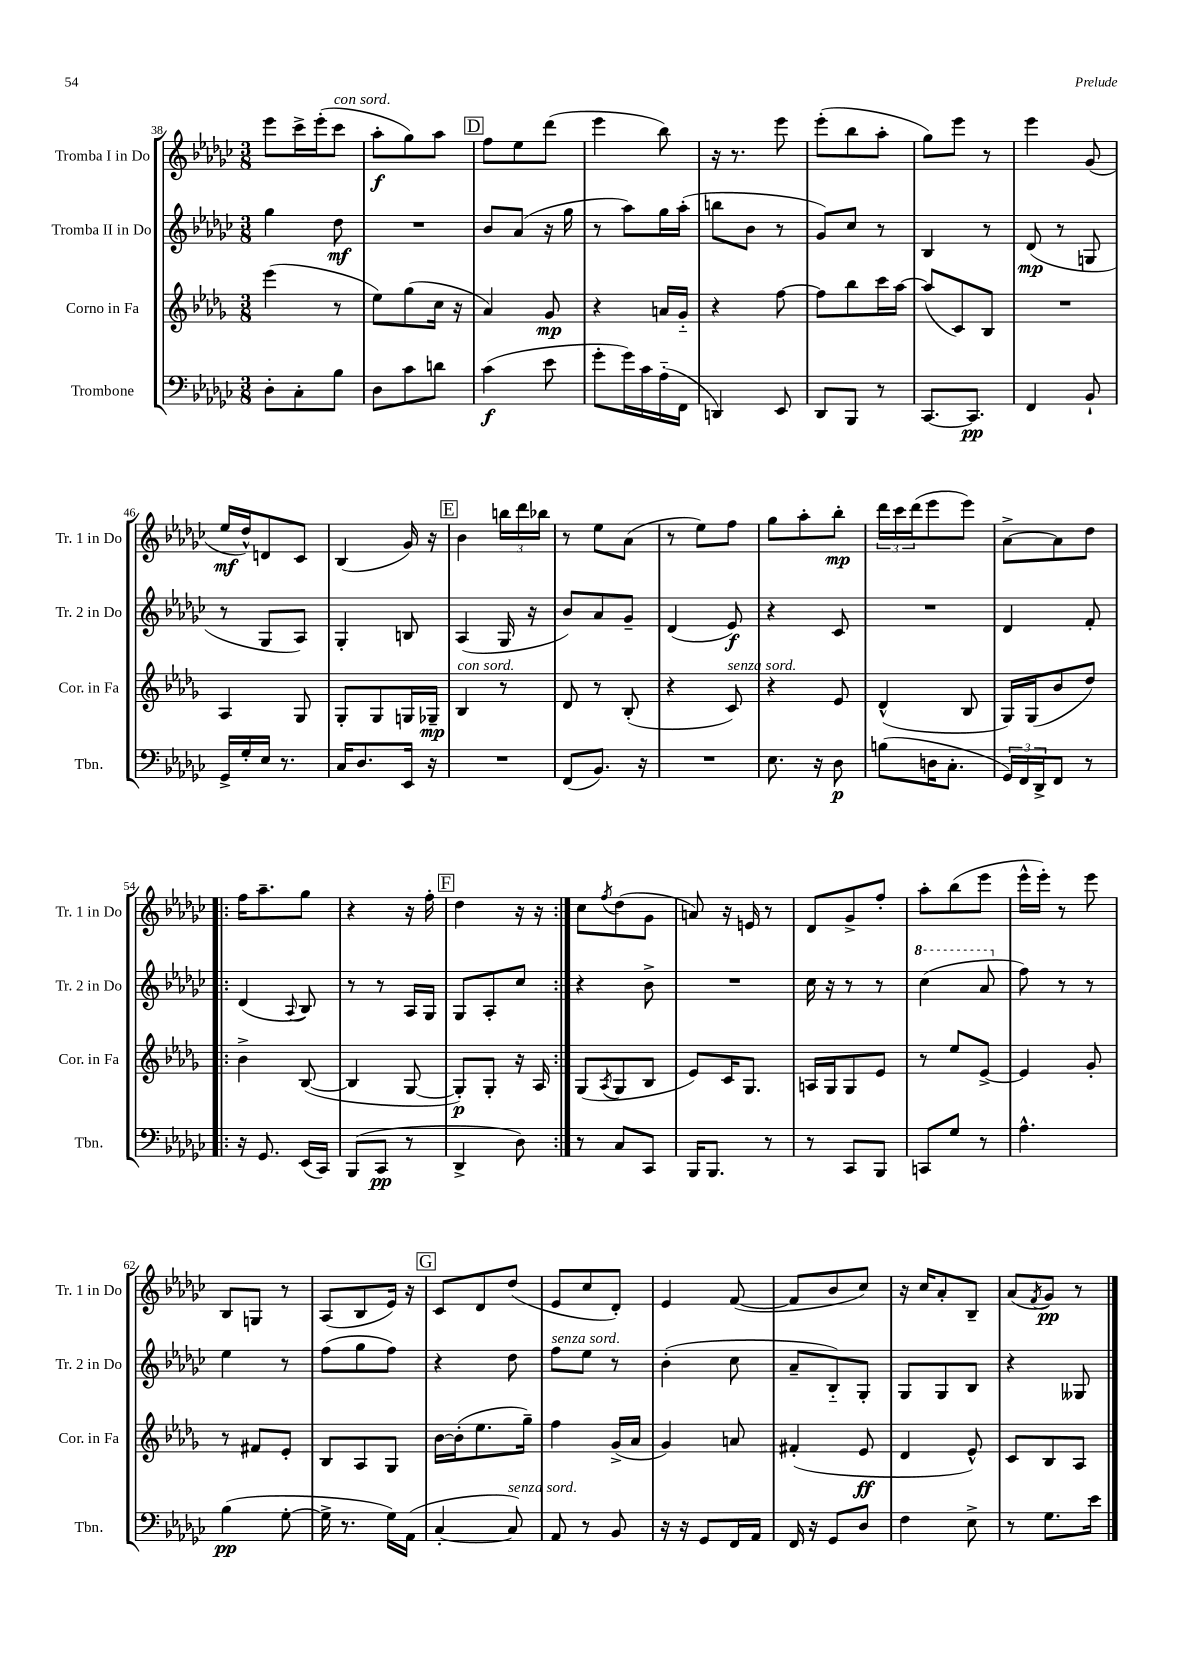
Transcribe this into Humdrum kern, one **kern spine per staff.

**kern	**kern	**kern	**kern
*staff4	*staff3	*staff2	*staff1
*clefF4	*clefG2	*clefG2	*clefG2
*k[b-e-a-d-g-c-]	*k[b-e-a-d-g-]	*k[b-e-a-d-g-c-]	*k[b-e-a-d-g-c-]
*M3/8	*M3/8	*M3/8	*M3/8
8D-'	(4eee-	4gg-	8eee-
8C-'	.	.	16ccc-^
.	.	.	(16eee-'
8B-	8r	8dd-	8ccc-
=	=	=	=
8D-	8ee-)	4.r	8aa-'
8c-	(8gg-	.	8gg-)
8d	16cc	.	8aa-
.	16r	.	.
=	=	=	=
(4c-	4a-)	8b-	8ff
.	.	(8a-	8ee-
8e-	8g-	16r	(8ddd-
.	.	16gg-	.
=	=	=	=
8g-'	4r	8r	4eee-
16g-)	.	8aa-)	.
16c-	.	.	.
(16A-'~	16a	16gg-	8bb-)
16FF	16g-'~	(16aa-'	.
=	=	=	=
4DD)	4r	8bb	16r
.	.	.	8.r
.	.	8b-	.
8EE-	[8ff	8r	8eee-
=	=	=	=
8DD-	8ff]	8g-)	(8eee-'
8BBB-	8bb-	8cc-	8bb-
8r	16ccc	8r	8aa-'
.	[16aa-	.	.
=	=	=	=
[8.CC-	(8aa-]	4B-	8gg-)
.	8c)	.	8eee-
8.CC-]	.	.	.
.	8B-	8r	8r
=	=	=	=
4FF	4.r	(8d-	4eee-
.	.	8r	.
8BB-`	.	8G	(8g-
=	=	=	=
16GG-^	4A-	8r	16ee-
16G-'	.	.	16dd-^^)
16E-	.	8G-	8d
8.r	.	.	.
.	8G-	8A-)	8c-
=	=	=	=
16C-	8G-'	4G-'	(4B-
8.D-	.	.	.
.	8G-	.	.
16EE-	16G	8B	16g-)
16r	16G-~	.	16r
=	=	=	=
4.r	4B-	(4A-	4b-
.	8r	16G-	24bb
.	.	.	24ddd-
.	.	16r	.
.	.	.	24bb-
=	=	=	=
(8FF	8d-	8b-)	8r
8.BB-)	8r	8a-	8ee-
.	(8B-'	8g-~	(8a-
16r	.	.	.
=	=	=	=
4.r	4r	(4d-	8r
.	.	.	8ee-)
.	8c)	8e-)	8ff
=	=	=	=
8.E-	4r	4r	8gg-
.	.	.	8aa-'
16r	.	.	.
8D-	8e-	8c-	8bb-'
=	=	=	=
(8B	(4d-^^	4.r	24ddd-
.	.	.	24ccc-
.	.	.	(24ddd-
16D	.	.	8eee-
8.C-'	.	.	.
.	8B-	.	8eee-)
=	=	=	=
24GG-)	16G-)	4d-	[8a-^
24FF	.	.	.
.	(16G-	.	.
24DD-^	.	.	.
8FF	8b-	.	8a-]
8r	8dd-)	8f'	8dd-
=!|:	=!|:	=!|:	=!|:
16r	4b-^	(4d-	16ff
8.GG-	.	.	8.aa-~
.	.	8qqA-	.
(16EE-	([8B-	8B-)	8gg-
16CC-)	.	.	.
=	=	=	=
(8BBB-	4B-]	8r	4r
8CC-	.	8r	.
8r	[8G-	16A-	16r
.	.	16G-	16ff'
=	=	=	=
4DD-^	8G-'])	8G-	4dd-
.	8G-'	8A-'	.
8D-)	16r	8cc-	16r
.	16A-	.	16r
=:|!	=:|!	=:|!	=:|!
8r	(8G-	4r	8cc-
.	8qA-	.	8qff
8C-	8G-	.	(8dd-
8CC-	8B-	8b-^	8g-
=	=	=	=
16BBB-	8e-)	4.r	8a)
8.BBB-	.	.	.
.	16c	.	16r
.	8.G-	.	16e
8r	.	.	8r
=	=	=	=
8r	16A	16cc-	8d-
.	16G-	16r	.
8CC-	8G-	8r	8g-^
8BBB-	8e-	8r	8ff'
=	=	=	=
8CC	8r	(4ccc-	8aa-'
8G-	8ee-	.	(8bb-
8r	[8e-^	8aa-	8eee-
=	=	=	=
4.A-^^	4e-]	8ff)	16eee-^^
.	.	.	16eee-')
.	.	8r	8r
.	8g-'	8r	8eee-
=	=	=	=
(4B-	8r	4ee-	8B-
.	8f#	.	8G
[8G-'	8e-'	8r	8r
=	=	=	=
16G-^]	8B-	(8ff	(8A-
8.r	.	.	.
.	8A-	8gg-	8B-
16G-)	8G-	8ff)	16e-)
(16AA-	.	.	16r
=	=	=	=
[4C-'	[16b-	4r	8c-
.	(16b-']	.	.
.	8.ee-	.	8d-
8C-])	.	8dd-	(8dd-
.	16gg-~)	.	.
=	=	=	=
8AA-	4ff	8ff	8e-
8r	.	8ee-	8cc-
8BB-	(16g-^	8r	8d-')
.	16a-	.	.
=	=	=	=
16r	4g-)	(4b-'	4e-
16r	.	.	.
8GG-	.	.	.
16FF	8a	8cc-	([8f
16AA-	.	.	.
=	=	=	=
16FF	(4f#'	8a-~	8f]
16r	.	.	.
8GG-	.	8B-'~)	8b-
8D-	8e-	8G-'	8cc-)
=	=	=	=
4F	4d-	8G-	16r
.	.	.	16cc-
.	.	8G-	8a-'
8E-^	8e-^^)	8B-	8B-~
=	=	=	=
8r	8c	4r	(8a-
.	.	.	8qf
8.G-	8B-	.	8g-)
.	8A-	8G--	8r
16e-	.	.	.
==	==	==	==
*-	*-	*-	*-
